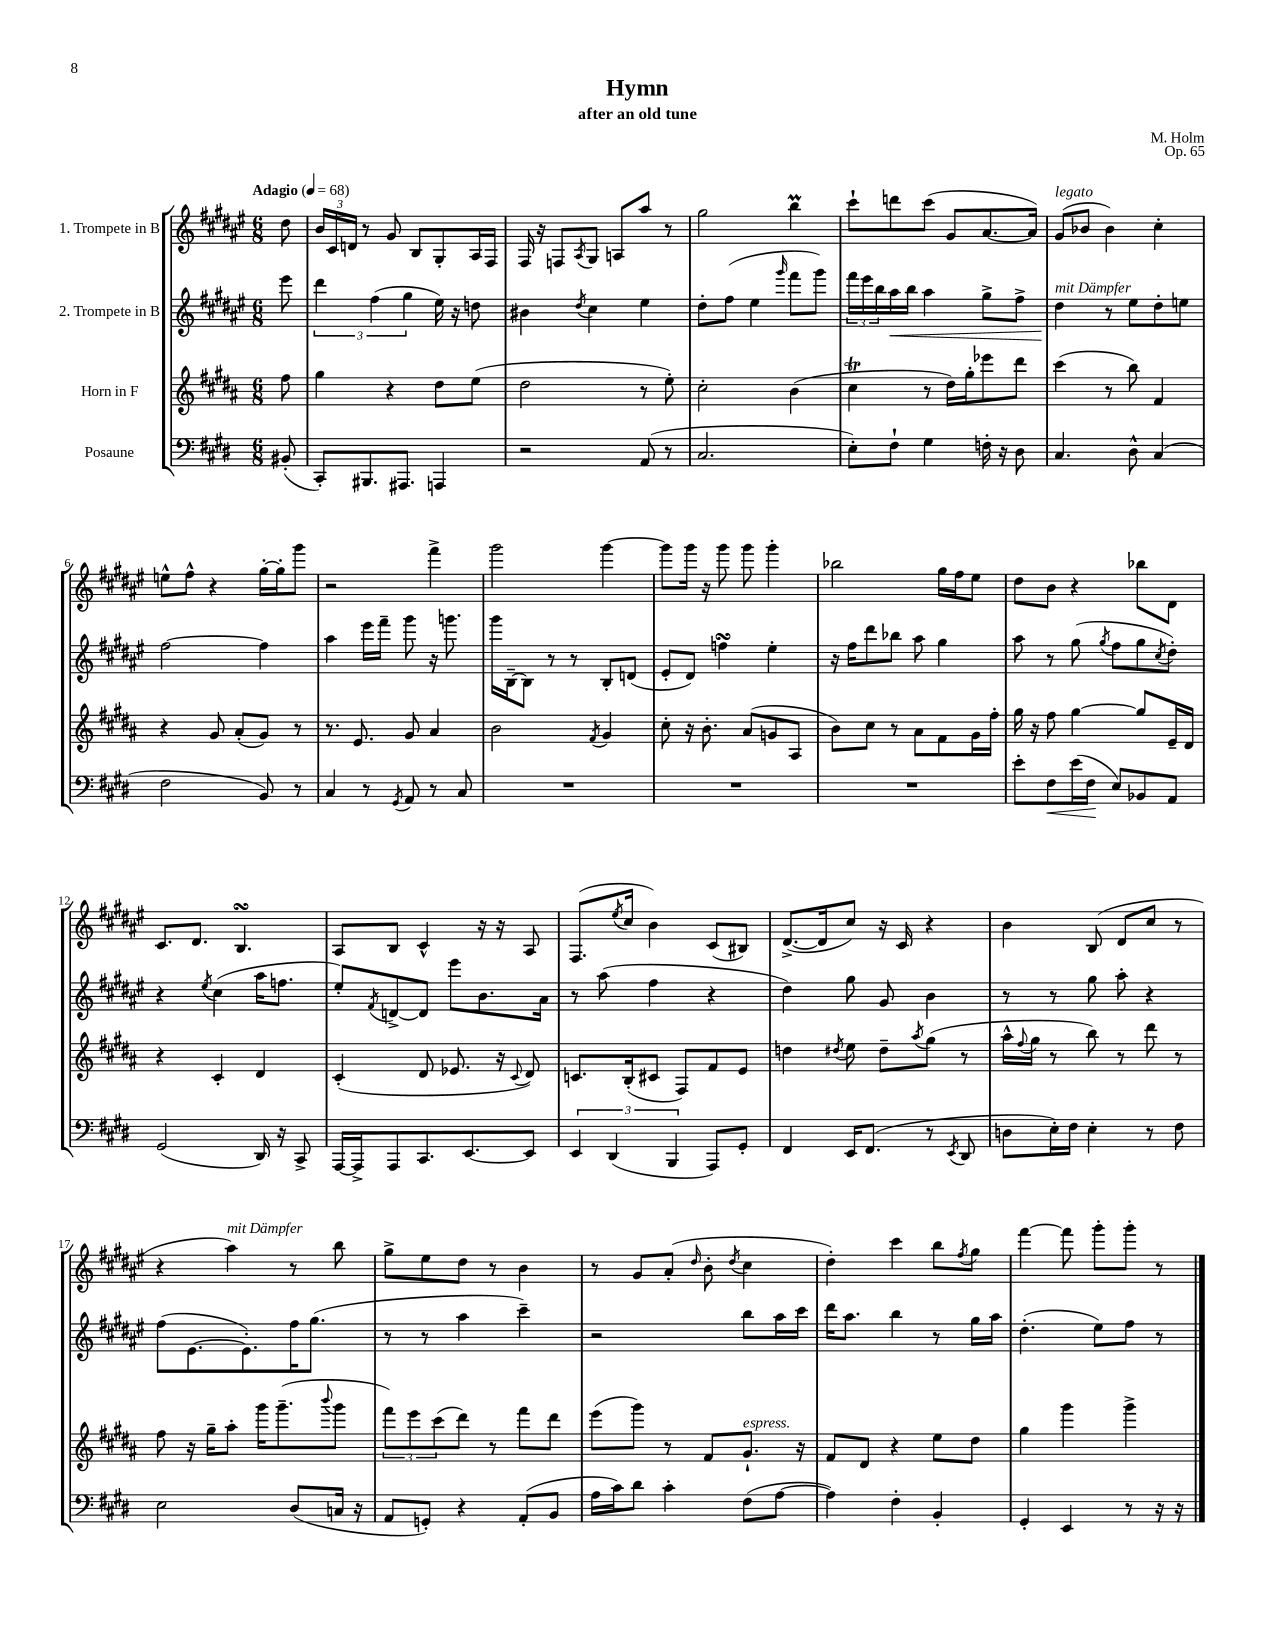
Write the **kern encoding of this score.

**kern	**kern	**kern	**kern
*staff4	*staff3	*staff2	*staff1
*clefF4	*clefG2	*clefG2	*clefG2
*k[f#c#g#d#]	*k[f#c#g#d#a#]	*k[f#c#g#d#a#e#]	*k[f#c#g#d#a#e#]
*M6/8	*M6/8	*M6/8	*M6/8
*MM68	*MM68	*MM68	*MM68
(8BB#'	8ff#	8eee#	8dd#
=	=	=	=
8CC#')	4gg#	6ddd#	24b
.	.	.	24c#
.	.	.	24d
8.BBB#	.	.	8r
.	.	(6ff#	.
.	4r	.	8g#
8.AAA#	.	.	.
.	.	6gg#	.
.	.	.	8B
4AAA	8dd#	16ee#)	8G#'
.	.	16r	.
.	(8ee	8dd	16A#
.	.	.	16F#
=	=	=	=
2r	2dd#	4b#	16F#
.	.	.	16r
.	.	.	8F
.	.	8qdd#	8qA#
.	.	4cc#	8G#
.	.	.	8A
(8AA	8r	4ee#	8aa#
8r	8ee')	.	8r
=	=	=	=
2.C#	2cc#'	8dd#'	2gg#
.	.	(8ff#	.
.	.	4ee#	.
.	.	16qqggg#	.
.	(4b	8fff#	4bb
.	.	8ggg#)	.
=	=	=	=
8E')	4cc#	24fff#	8ccc#`
.	.	24eee#	.
.	.	24bb	.
8F#`	.	16aa#	8ddd
.	.	16bb	.
4G#	8r	4aa#	(8ccc#
.	16dd#)	.	8g#
.	16gg#'	.	.
16F'	8eee-	8gg#^	[8.a#
16r	.	.	.
8D#	8ddd#	8ff#^	.
.	.	.	16a#])
=	=	=	=
4.C#	(4ccc#	4dd#	(8g#
.	.	.	8b-
.	8r	8r	4b-)
8D#^^	8bb)	8ee#	.
(4C#	4f#	8dd#'	4cc#'
.	.	8ee	.
=	=	=	=
2F#	4r	[2ff#	8ee^^
.	.	.	8ff#^^
.	8g#	.	4r
.	(8a#'	.	.
8BB)	8g#)	4ff#]	[16gg#'
.	.	.	16gg#']
8r	8r	.	8ggg#
=	=	=	=
4C#	8.r	4aa#	2r
.	8.e	.	.
8r	.	16eee#	.
.	.	16fff#~	.
8qGG#	.	.	.
8AA	8g#	8ggg#	.
8r	4a#	16r	4fff#^
.	.	8.ggg	.
8C#	.	.	.
=	=	=	=
2.r	2b	16ggg#	2ggg#
.	.	[16B~	.
.	.	8B]	.
.	.	8r	.
.	.	8r	.
.	8qf#	.	.
.	4g#	8B'	[4ggg#
.	.	(8d	.
=	=	=	=
2.r	8cc#'	8e#'	8ggg#]
.	16r	8d#)	16ggg#
.	8.b'	.	16r
.	.	4ff	8ggg#
.	(8a#	.	8ggg#
.	8g	4ee#'	4ggg#'
.	8A#	.	.
=	=	=	=
2.r	8b)	16r	2bb-
.	.	16ff#	.
.	8cc#	8ddd#	.
.	8r	8bb-	.
.	8a#	8aa#	.
.	8f#	4gg#	16gg#
.	.	.	16ff#
.	16g#	.	8ee#
.	16ff#'	.	.
=	=	=	=
8e'	16gg#	8aa#	8dd#
.	16r	.	.
8F#	8ff#	8r	8b
(16e	[4gg#	(8gg#	4r
16F#	.	.	.
.	.	8qgg#	.
8E)	.	8ff#	.
8BB-	8gg#]	8gg#	8bb-
.	.	8qcc#	.
8AA	16e~	8dd#')	8d#
.	16d#	.	.
=	=	=	=
(2GG#	4r	4r	8.c#
.	.	.	8.d#
.	.	8qee#	.
.	4c#'	(4cc#	.
.	.	.	4.B
16DD#)	4d#	16aa#	.
16r	.	8.ff	.
8CC#^	.	.	.
=	=	=	=
[16AAA	(4c#'	8ee#')	8A#
16AAA^]	.	.	.
.	.	8qf#	.
8AAA	.	[8d^	8B
8.CC#	8d#	8d]	4c#^^
.	8.e-	8eee#	.
[8.EE	.	.	.
.	.	8.b	16r
.	16r	.	16r
.	8qqc#	.	.
8EE]	8d#)	.	8A#
.	.	16a#	.
=	=	=	=
6EE	8.c	8r	(8.F#
.	.	(8aa#	.
(6DD#	.	.	.
.	.	.	8qee#
.	(16B'	.	16cc#
.	8c#	4ff#	4b)
6BBB	.	.	.
.	8F#)	.	.
8AAA)	8f#	4r	(8c#
8GG#'	8e	.	8B#)
=	=	=	=
4FF#	4dd	4dd#)	([8.d#^
.	.	.	16d#]
.	8qdd#	.	.
16EE	8ee	8gg#	8cc#)
(8.FF#	.	.	.
.	8dd#~	8g#	16r
.	.	.	16c#
.	8qaa#	.	.
8r	(8gg#	4b	4r
8qEE	.	.	.
8DD#	8r	.	.
=	=	=	=
8D	16aa#^^	8r	4b
.	8qqff#	.	.
.	16gg#	.	.
16E')	8r	8r	.
16F#	.	.	.
4E'	8bb)	8gg#	(8B
.	8r	8aa#'	8d#
8r	8ddd#	4r	8cc#
8F#	8r	.	8r
=	=	=	=
2E	8ff#	(8ff#	4r
.	16r	[8.e#	.
.	16gg#~	.	.
.	8aa#'	.	4aa#)
.	.	8.e#'])	.
.	16ggg#	.	.
.	(8.ggg#~	.	.
(8D#	.	16ff#	8r
.	.	(8.gg#	.
.	8qqbbb	.	.
16C	8ggg#	.	8bb
16r	.	.	.
=	=	=	=
8AA	12fff#)	8r	8gg#^
.	12eee	.	.
8GG')	.	8r	8ee#
.	(12ccc#	.	.
4r	8ddd#)	4aa#	8dd#
.	8r	.	8r
(8AA'	8fff#	4ccc#~)	4b
8BB	8ddd#	.	.
=	=	=	=
16A	(8eee	2r	8r
16c#)	.	.	.
8d#	8ggg#)	.	8g#
4c#'	8r	.	(8a#'
.	.	.	16qqdd#
.	8f#	.	8b'
.	.	.	8qdd#
(8F#	8.g#`	8bb	4cc#
[8A	.	16aa#	.
.	16r	16ccc#	.
=	=	=	=
4A])	8f#	16ddd#	4dd#')
.	.	8.aa#	.
.	8d#	.	.
4F#'	4r	4bb	4ccc#
4BB'	8ee	8r	8bb
.	.	.	8qff#
.	8dd#	16gg#	8gg#
.	.	16aa#	.
=	=	=	=
4GG#'	4gg#	(4.dd#'	[4fff#
4EE	4ggg#	.	8fff#]
.	.	8ee#)	8ggg#'
8r	4ggg#^	8ff#	8ggg#'
16r	.	8r	8r
16r	.	.	.
==	==	==	==
*-	*-	*-	*-
